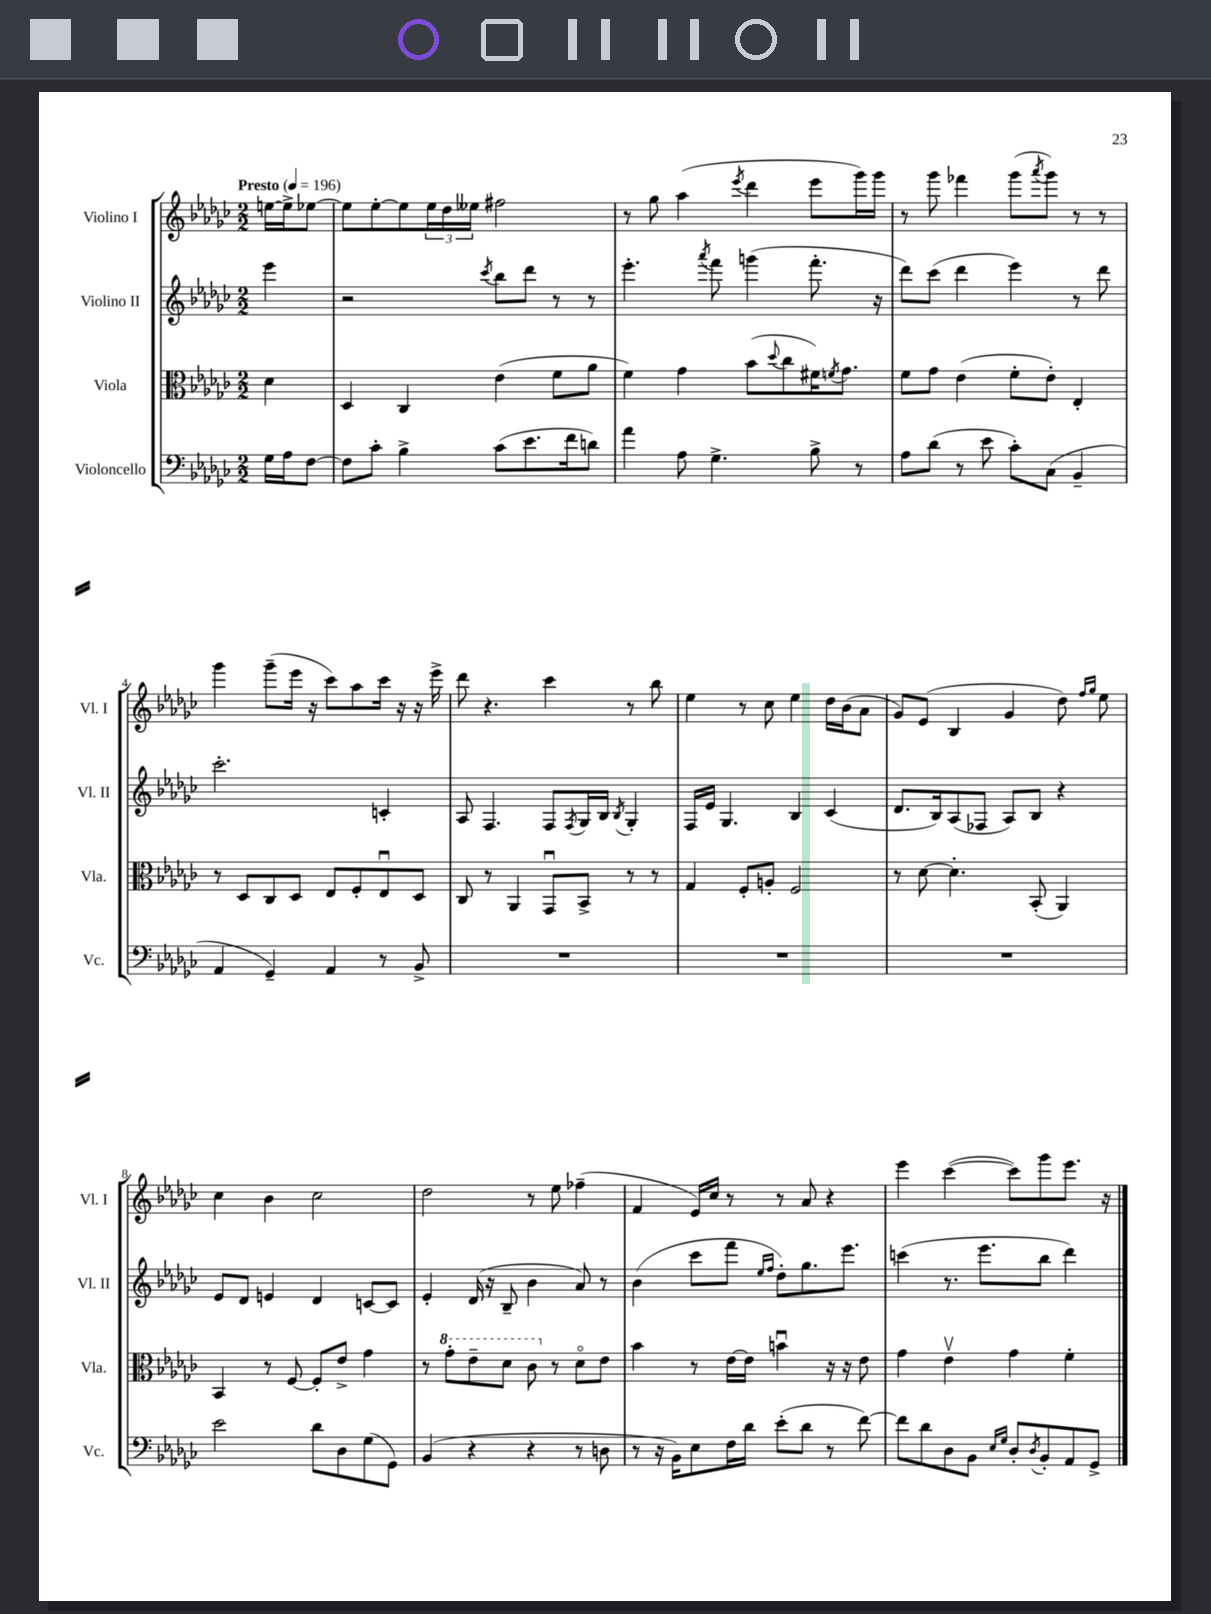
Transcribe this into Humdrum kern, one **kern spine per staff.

**kern	**kern	**kern	**kern
*part4	*part3	*part2	*part1
*staff4	*staff3	*staff2	*staff1
*I"Violoncello	*I"Viola	*I"Violino II	*I"Violino I
*I'Vc.	*I'Vla.	*I'Vl. II	*I'Vl. I
*clefF4	*clefC3	*clefG2	*clefG2
*k[b-e-a-d-g-c-]	*k[b-e-a-d-g-c-]	*k[b-e-a-d-g-c-]	*k[b-e-a-d-g-c-]
*M2/2	*M2/2	*M2/2	*M2/2
*MM196	*MM196	*MM196	*MM196
=	=	=	=
!	!	!	!LO:TX:a:B:t=Presto
16G-\LL	4d-\	4eee-\	[16een\LL
16A-\J	.	.	16ee^\J]
[8F\J	.	.	[8ee-X\J
=1	=1	=1	=1
8F\L]	4D-/	2r	8ee-\L]
8c-'\J	.	.	[8ee-'\
4B-^\	4C-/	.	8ee-\]
.	.	.	24ee-\L
.	.	.	24dd-\
.	.	.	24ee--X\JJ
.	.	8qccc-/	.
(8c-\L	(4e-\	8bb-\L	2ff#X\
8.e-\	.	8ddd-\J	.
.	8f\L	8r	.
16f\k	.	.	.
8dn\J)	8a-\J	8r	.
=2	=2	=2	=2
4a-\	4f\)	4.eee-'\	8r
.	.	.	8gg-\
8A-\	4g-\	.	(4aa-\
.	.	8qaaa-/	.
4.G-^\	.	8fff\	.
.	.	.	8qeee-/
.	(8b-\L	(4gggn\	4ddd-\
.	8qqdd-/	.	.
.	8cc-\	.	.
8B-^\	16f#X\K)	8.fff'\	8eee-\L
.	8qfn/	.	.
.	8.g-\J	.	.
8r	.	.	16ggg-\L)
.	.	16r	16ggg-\JJ
=3	=3	=3	=3
8A-\L	8f\L	8ddd-\L)	8r
(8d-\J	8g-\J	(8ccc-\J	8ggg-\
8r	(4e-\	4ddd-\	4fff-X\
8e-\	.	.	.
8c-'\L)	8f'\L	4eee-\)	(8ggg-\L
.	.	.	8qaaa-/
(8C-\J	8e-'\J)	.	8ggg-\J)
4BB-~/	4E-'/	8r	8r
.	.	8ddd-\	8r
!!LO:LB:g=z
=4	=4	=4	=4
4AA-/	8r	2.ccc-'\	4ggg-\
.	8D-/L	.	.
4GG-~/)	8C-/	.	(8ggg-~\L
.	8D-/J	.	16eee-\Jk
.	.	.	16r
4AA-/	8E-/L	.	8ccc-\L)
.	8F'/	.	8aa-\
8r	8E-u/	4cn'/	16ccc-\Jk
.	.	.	16r
8BB-^/	8D-/J	.	16r
.	.	.	16eee-^\
=5	=5	=5	=5
1r	8C-/	8A-/	8ddd-\
.	8r	4.F/	4.r
.	4AA-/	.	.
.	8GG-u/L	8F/L	4ccc-\
.	.	8qF/	.
.	8BB-^/J	16G-/L	.
.	.	16B-/JJ	.
.	.	8qB-/	.
.	8r	4G-'/	8r
.	8r	.	8bb-\
=6	=6	=6	=6
1r	4G-/	16F/LL	4ee-\
.	.	16e-/JJ	.
.	.	4.G-/	.
.	8F'/L	.	8r
.	8An'/J	.	8cc-\
.	2F/	4B-/	4ee-\
.	.	(4c-/	16dd-\LL
.	.	.	(16b-\J
.	.	.	8a-\J
=7	=7	=7	=7
1r	8r	8.d-/L	8g-/L)
.	[8d-\	.	(8e-/J
.	.	16B-/k)	.
.	4.d-'\]	(8A-/	4B-/
.	.	8F-X/J	.
.	.	8A-/L)	4g-/
.	(8BB-'/	8B-/J	.
.	4AA-/)	4r	8dd-\)
.	.	.	16qqff/LL
.	.	.	16qqgg-/JJ
.	.	.	8ee-\
!!LO:LB:g=z
=8	=8	=8	=8
2e-\	4BB-/	8e-/L	4cc-\
.	.	8d-/J	.
.	8r	4en/	4b-\
.	[8F/	.	.
8d-\L	8F'/L]	4d-/	2cc-\
8D-\	8e-^/J	.	.
(8G-\	4g-\	[8cn/L	.
8GG-\J)	.	8c/J]	.
=9	=9	=9	=9
(4BB-/	8r	4e-'/	2dd-\
*	*8va	*	*
.	8gg-'\L	.	.
4r	8ee-~\	(16d-/	.
.	.	16r	.
.	8dd-\J	8B-~/	.
4r	8cc-\	4b-\	8r
*	*X8va	*	*
.	8r	.	8ee-\
8r	8d-\L	8a-/)	(4ff-X~\
8Dn\	8e-\J	8r	.
=10	=10	=10	=10
8r	4b-\	(4b-\	4f/
16r	.	.	.
16BB-\KL)	.	.	.
8E-\	8r	8ccc-\L	16e-/LL)
.	.	.	16cc-/JJ
16F\L	[16e-\LL	8fff\J	8r
16d-\JJ	16e-\JJ]	.	.
.	.	16qqee-/LL	.
.	.	16qqff/JJ	.
(8e-'\L	4bnu\	8dd-'\L)	8r
8d-\J	.	8.gg-\	8a-/
8r	16r	.	4r
.	16r	8.eee-\J	.
[8f\)	8e-\	.	.
=11	=11	=11	=11
8f\L]	4g-\	(4cccn\	4eee-\
8d-\	.	.	.
8D-\	4e-v\	8.r	([4ccc-\
8BB-\J	.	.	.
.	.	8.eee-\L	.
16qqE-/LL	.	.	.
16qqG-/JJ	.	.	.
8D-'/L	4g-\	.	8ccc-\L])
8qD-/	.	.	.
8BB-'/	.	8bb-\J	8ggg-\
8AA-/	4f'\	4ddd-\)	8.eee-\J
8GG-^/J	.	.	.
.	.	.	16r
==	==	==	==
*-	*-	*-	*-
